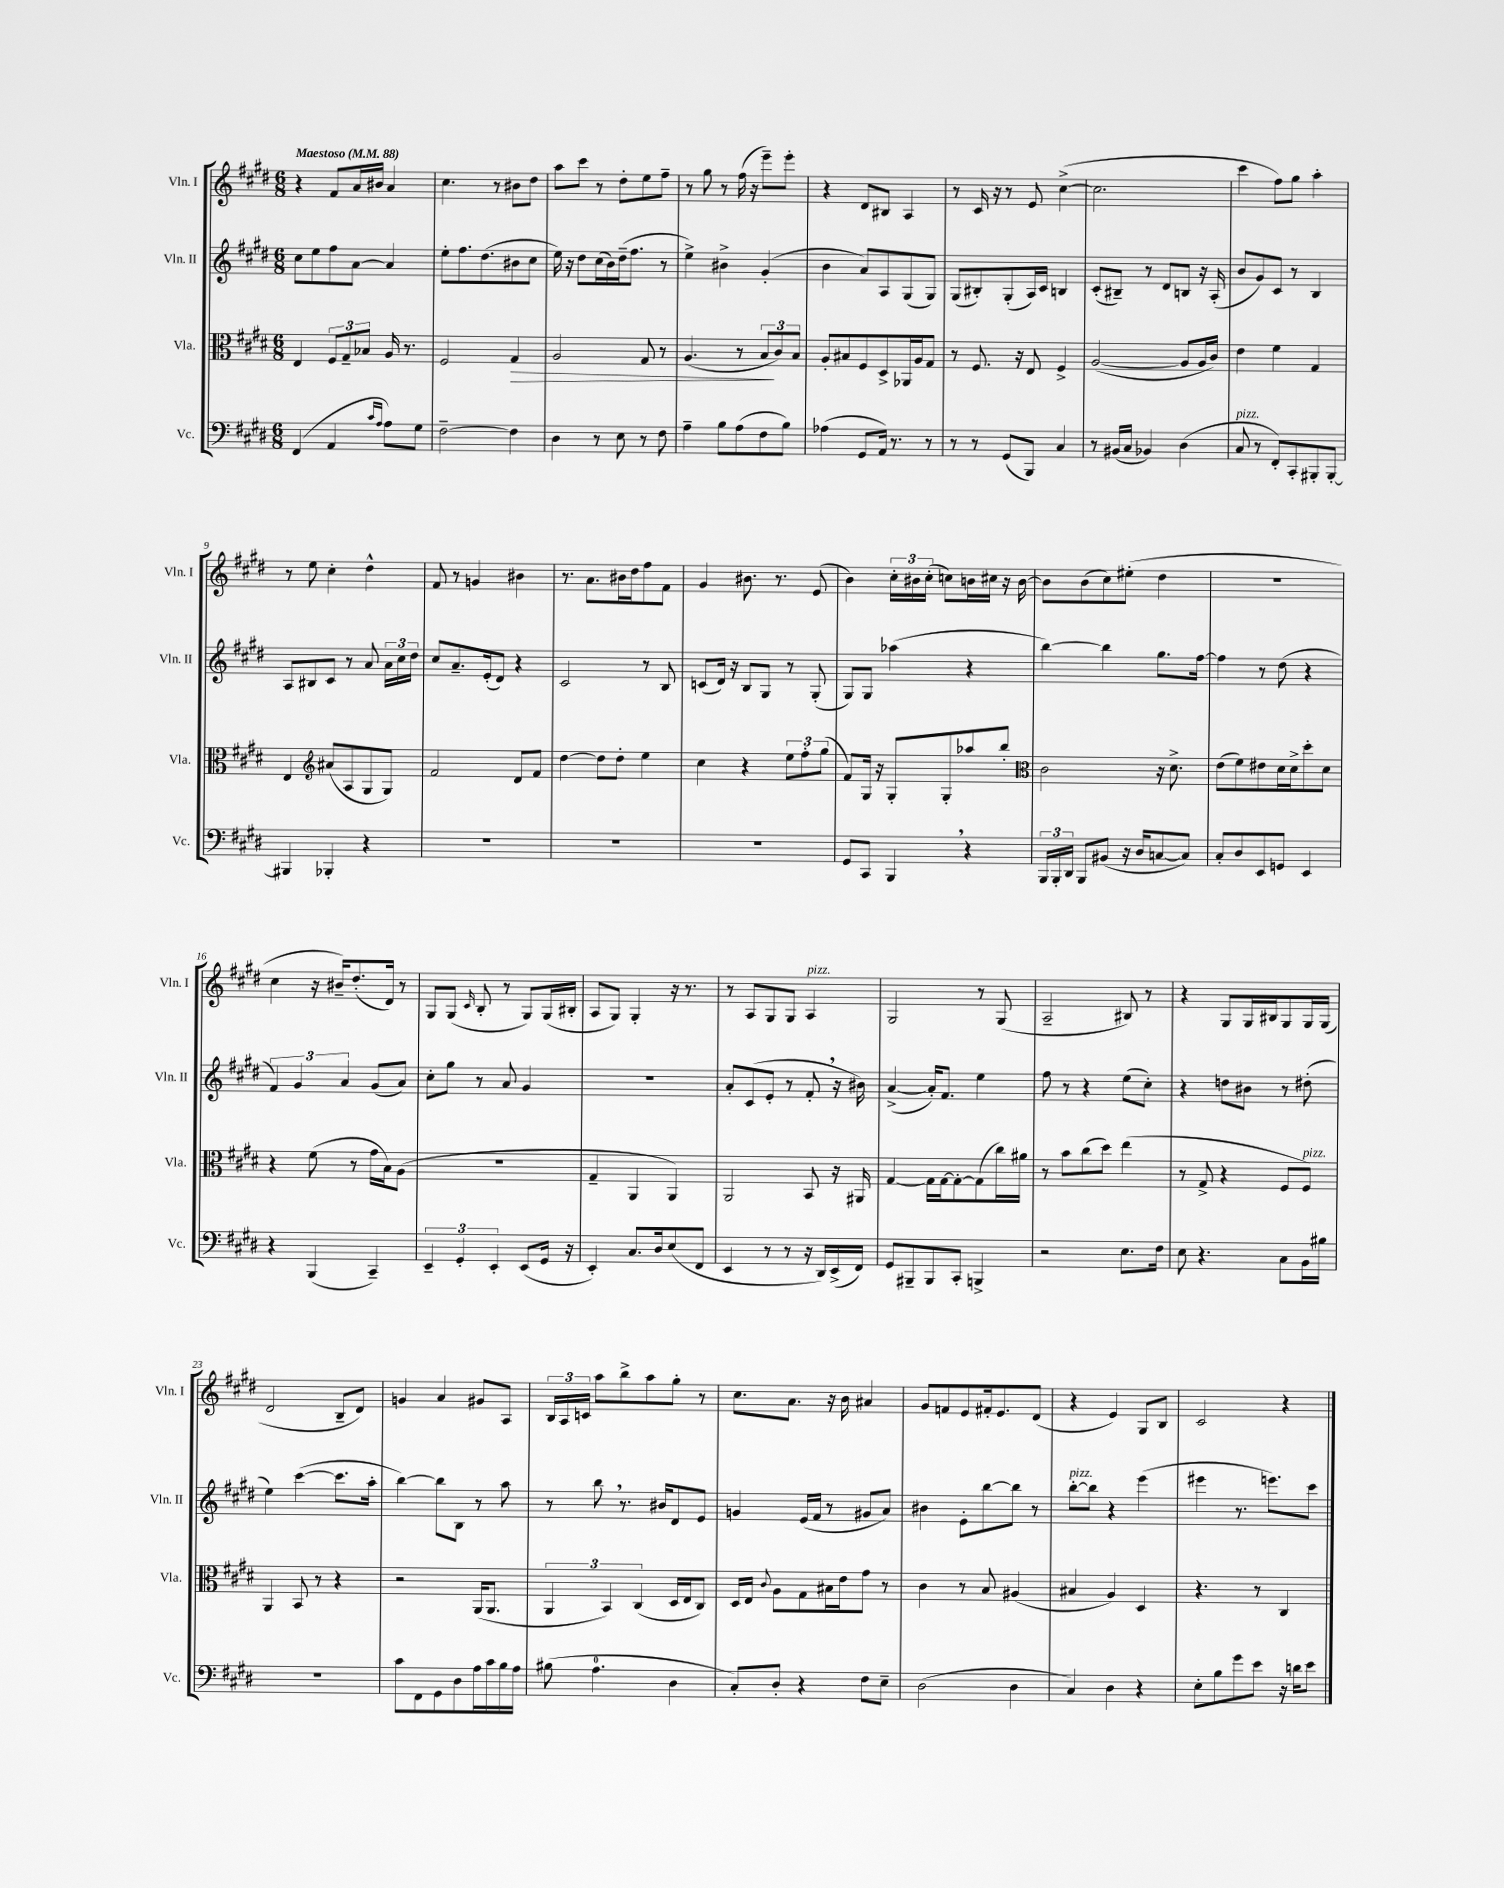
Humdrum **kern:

**kern	**kern	**kern	**kern
*staff4	*staff3	*staff2	*staff1
*clefF4	*clefC3	*clefG2	*clefG2
*k[f#c#g#d#]	*k[f#c#g#d#]	*k[f#c#g#d#]	*k[f#c#g#d#]
*M6/8	*M6/8	*M6/8	*M6/8
*MM88	*MM88	*MM88	*MM88
(4FF#	4E	8cc#	4r
.	.	8ee	.
4AA	12F#	8ff#	8f#
.	12G#~	.	.
.	.	[8a	16a
.	12B-	.	.
.	.	.	16b#
16qqc#	.	.	.
16qqA	.	.	.
8A)	16A	4a]	4a
.	8.r	.	.
8G#	.	.	.
=	=	=	=
[2F#~	2F#	8ee'	4.cc#
.	.	8.ff#	.
.	.	(8.dd#	.
.	.	.	8r
4F#]	4G#	8b#	8b#
.	.	8cc#	8dd#
=	=	=	=
4D#	2A	16ee)	8aa
.	.	16r	.
.	.	8dd#	8ccc#
8r	.	(16cc#	8r
.	.	16b)	.
8E	.	(16dd#~	8dd#'
.	.	8.ff#	.
8r	8G#	.	8ee
8F#	8r	8r	8ff#~
=	=	=	=
4A~	(4.A	4ee^)	8r
.	.	.	8gg#
8B	.	4b#^	8r
(8A	8r	.	(16ff#
.	.	.	16r
8F#	12B	(4g#'	8eee~)
.	12c#)	.	.
8B)	.	.	8eee'
.	12B	.	.
=	=	=	=
(4A-	8A'	4b	4r
.	8B#	.	.
8GG#	8F#	8a)	8d#
16AA)	8D#^	8A	8B#
8.r	.	.	.
.	16AA-	(8G#	4A
.	16A	.	.
8r	8G#	8G#)	.
=	=	=	=
8r	8r	(8G#	8r
8r	8.F#	8B#')	16c#
.	.	.	16r
(8GG#	.	(8G#'	8r
.	16r	.	.
8BBB)	8E	16A)	8e
.	.	16c#	.
4C#	4F#^	4B	([4cc#^
=	=	=	=
8r	([2A	(8c#'	2.cc#]
(16BB#	.	8B#~)	.
16C#	.	.	.
4BB-)	.	8r	.
.	.	8d#	.
(4D#	8A]	8B	.
.	16A	16r	.
.	16c#)	(16A'	.
=	=	=	=
8C#	4e	8b	4ccc#
8r	.	8g#)	.
8FF#')	4f#	8c#	8ff#)
8CC#'	.	8r	8gg#
8BBB#'	4G#	4B	4aa'
[8BBB#'	.	.	.
=	=	=	=
4BBB#]	4E	8A	8r
.	.	8B#	8ee
*	*clefG2	*	*
4BBB-'	(8a#	8c#	4cc#'
.	8A	8r	.
4r	8G#	8a	4dd#^^
.	8G#)	24a	.
.	.	24cc#	.
.	.	24dd#	.
=	=	=	=
2.r	2f#	8cc#	8f#
.	.	8.a~	8r
.	.	.	4g
.	.	(16e'	.
.	.	8d#)	.
.	8d#	4r	4b#
.	8f#	.	.
=	=	=	=
2.r	[4dd#	2c#	8.r
.	.	.	8.a
.	8dd#]	.	.
.	8dd#'	.	16b#
.	.	.	16dd#
.	4ee	8r	8ff#
.	.	8B	8f#
=	=	=	=
2.r	4cc#	(8c	4g#
.	.	16d#)	.
.	.	16r	.
.	4r	8B	8.b#
.	.	8G#	.
.	.	.	8.r
.	12ee	8r	.
.	12ff#'	.	.
.	.	(8G#'	(8e
.	(12gg#	.	.
=	=	=	=
8GG#	8f#)	8G#)	4b)
8CC#	16G#	8G#	.
.	16r	.	.
4BBB	8G#'	(4aa-	24cc#'
.	.	.	24b#
.	.	.	(24cc#'
.	8G#'	.	8cc)
4r	8aa-	4r	16b
.	.	.	16cc#
.	8bb'	.	16r
.	.	.	[16b
=	=	=	=
*	*clefC3	*	*
24BBB	2c#	[4bb)	8b]
24BBB'	.	.	.
24DD#	.	.	.
8BBB	.	.	(8b
(8BB#	.	4bb]	8cc#)
16r	.	.	(8ee#'
16D#	.	.	.
[8C	16r	8.gg#	4dd#
.	8.d#^	.	.
8C])	.	.	.
.	.	[16ff#	.
=	=	=	=
8C#'	(8e	4ff#]	2.r
8D#	8f#)	.	.
8EE	8e#	8r	.
8GG	16d#	(8dd#	.
.	16d#^	.	.
4EE	8dd#'	4r	.
.	8d#	.	.
=	=	=	=
4r	4r	6f#)	4cc#
.	.	6g#	.
(4BBB	(8f#	.	16r
.	.	.	16b#~)
.	.	6a	.
.	8r	.	(8.dd#'
4CC#~)	16g#	(8g#	.
.	16B)	.	16d#)
.	(8A	8a)	8r
=	=	=	=
6EE~	2.r	8cc#'	8G#
.	.	8gg#	(8G#
6GG#'	.	.	.
.	.	.	16qqc#
.	.	8r	8B'
6EE'	.	.	.
.	.	8a	8r
(8EE	.	4g#	8G#)
16GG#	.	.	(16G#
16r	.	.	16B#'
=	=	=	=
4EE')	4G#~	2.r	8A
.	.	.	8G#)
8.C#	4AA	.	4G#'
16D#	.	.	.
(8E	4AA)	.	16r
.	.	.	8.r
8FF#	.	.	.
=	=	=	=
4EE	2AA	8a'	8r
.	.	(8c#	8A
8r	.	8e'	8G#
8r	.	8r	8G#
16r	8BB	8f#'	4A
16DD#)	.	.	.
(16EE^	16r	16r	.
16FF#)	16AA#	16b#)	.
=	=	=	=
8GG#	[4G#	([4a^	2G#
8BBB#~	.	.	.
8BBB#	16G#]	16a'])	.
.	[16G#	8.f#	.
8CC#'	8G#'_	.	.
4BBB^	(8G#]	4ee	8r
.	16cc#)	.	(8G#
.	16a#	.	.
=	=	=	=
2r	8r	8ff#	2A~
.	8b	8r	.
.	(8cc#	4r	.
.	8dd#)	.	.
8.E	(4ee	(8ee	8B#)
.	.	8cc#')	8r
16F#	.	.	.
=	=	=	=
8E	8r	4r	4r
4.r	8G#^	.	.
.	4r	8dd	8G#
.	.	8b#	16G#
.	.	.	16B#
8C#	8F#	8r	8G#
16BB	8F#)	(8dd#'	16G#
16B#	.	.	(16G#
=	=	=	=
2.r	4AA	4ee)	2d#
.	8BB	([4ccc#	.
.	8r	.	.
.	4r	8.ccc#]	8B~
.	.	.	8d#)
.	.	16aa'	.
=	=	=	=
8c#	2r	[4bb)	4g
8FF#	.	.	.
8GG#	.	8bb]	4a
8D#	.	8B	.
16A	(16AA	8r	8g#
16c#	8.AA	.	.
16B	.	8aa	8A
16A	.	.	.
=	=	=	=
(8B#	6AA	8r	24B
.	.	.	24A
.	.	.	24c
4.A	.	8bb	8aa
.	6BB)	.	.
.	.	8.r	8bb^
.	(6C#	.	.
.	.	.	8aa
.	.	16b#	.
4D#	16D#	8d#	8gg#'
.	16E	.	.
.	8C#)	8e	8r
=	=	=	=
8C#')	16D#	4g	8.cc#
.	16E	.	.
.	8qqc#	.	.
8D#'	8A	.	.
.	.	.	8.a
4r	8G#	(16e	.
.	.	16f#	.
.	16B#	8r	16r
.	16e	.	16b
8F#	8g#	8g#	4a#
8E~	8r	8a)	.
=	=	=	=
(2D#	4c#	4b#	8g#
.	.	.	8f
.	8r	8e'	8e
.	8B	[8bb	16f#'
.	.	.	8.e
4D#	(4A#	8bb]	.
.	.	8r	(8d#
=	=	=	=
4C#)	4B#	[8bb'	4r
.	.	8bb]	.
4D#	4A)	4r	4e)
4r	4D#	(4eee	8G#
.	.	.	8B
=	=	=	=
8E'	4.r	4eee#	2c#
8B	.	.	.
8g#	.	8.r	.
8e	8r	.	.
.	.	8.eee)	.
16r	4C#	.	4r
16d	.	.	.
8e	.	8ccc#	.
==	==	==	==
*-	*-	*-	*-
